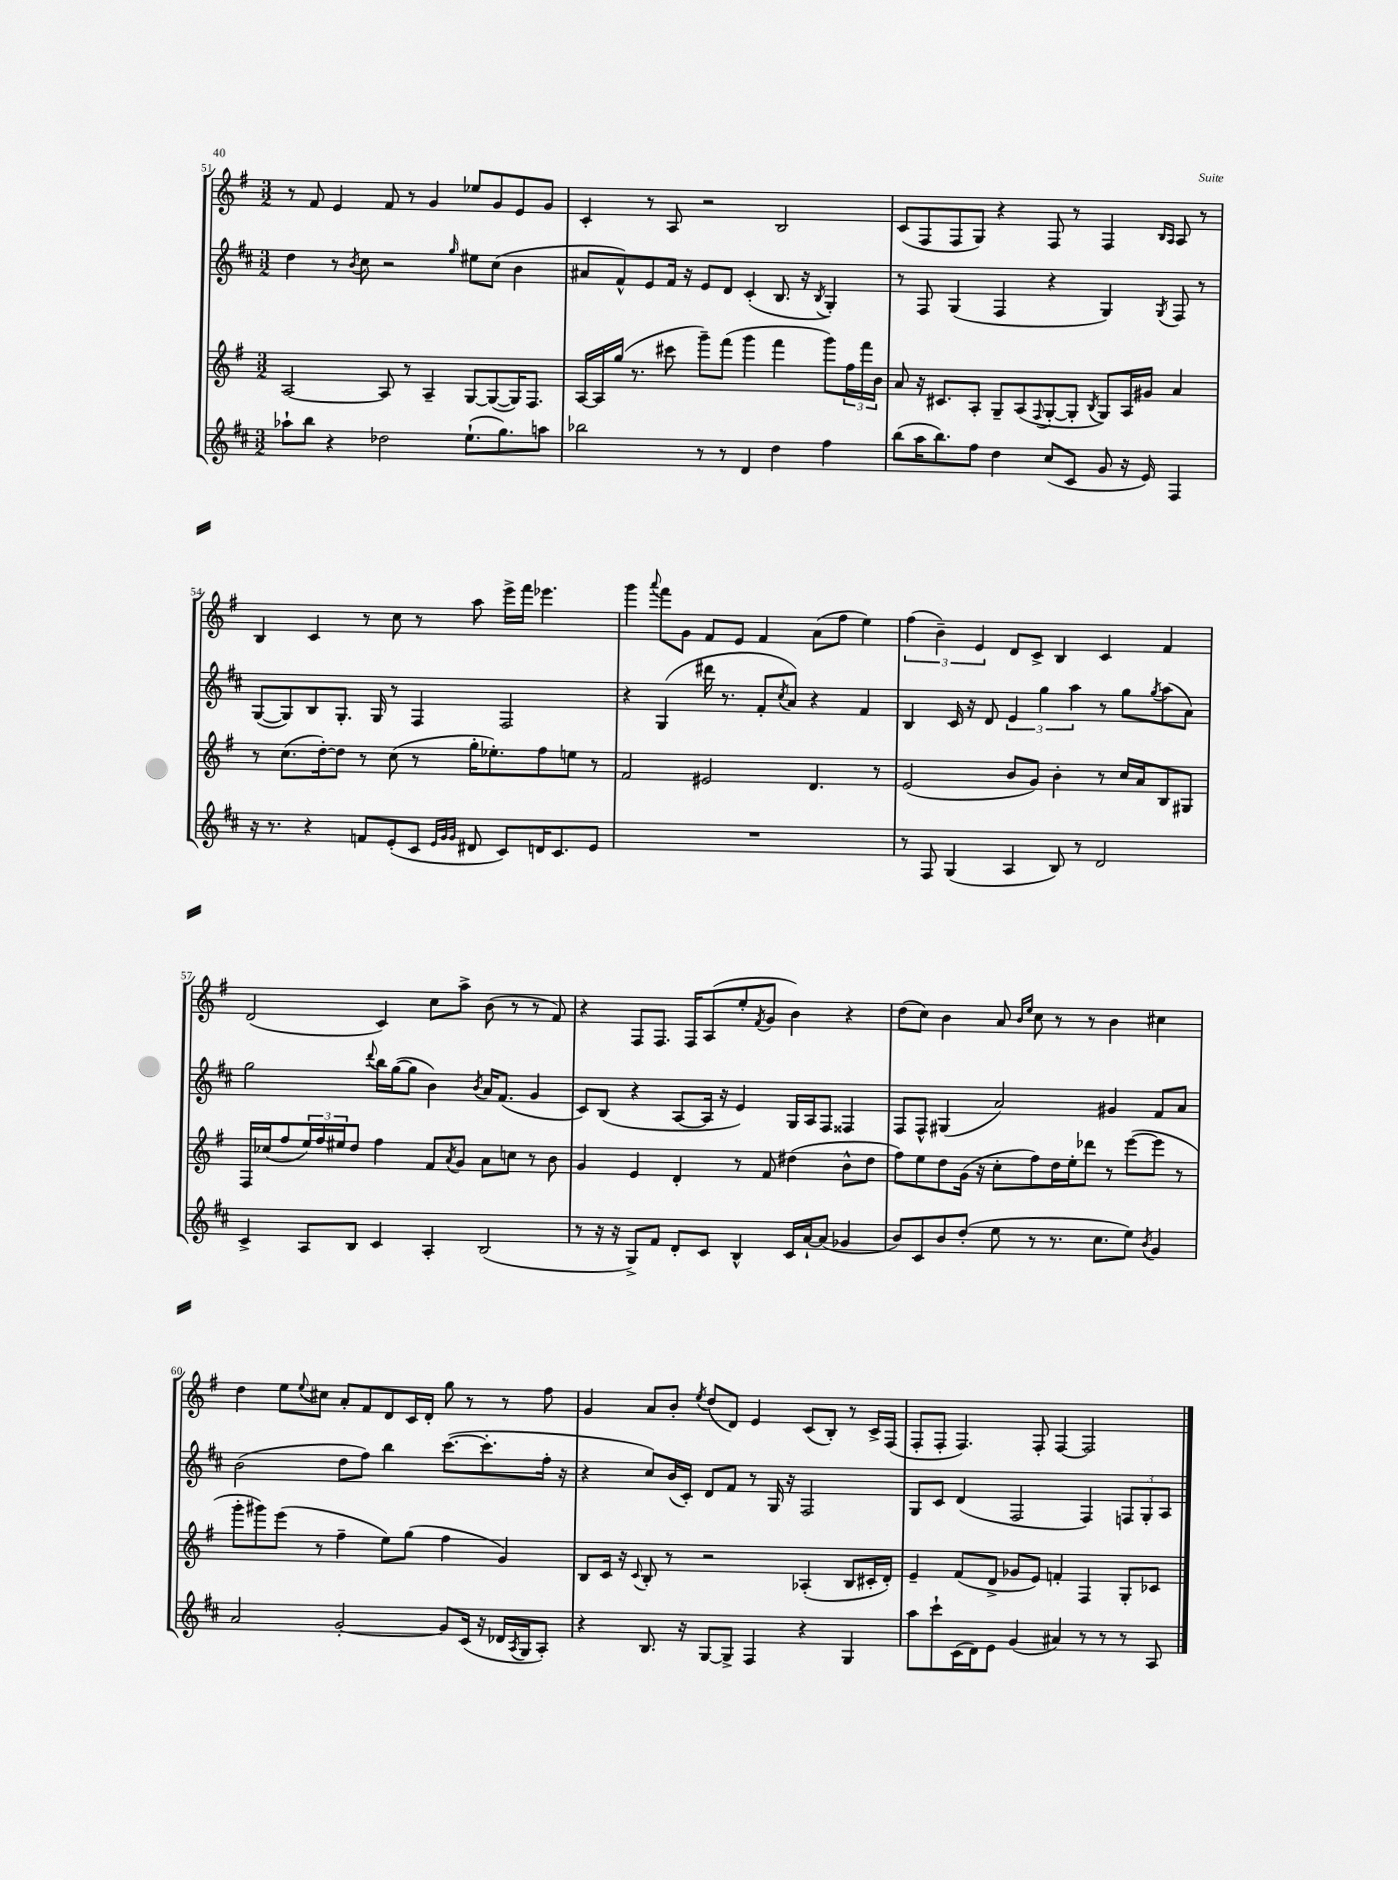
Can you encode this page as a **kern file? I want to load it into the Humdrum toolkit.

**kern	**kern	**kern	**kern
*part4	*part3	*part2	*part1
*staff4	*staff3	*staff2	*staff1
*clefG2	*clefG2	*clefG2	*clefG2
*k[f#c#]	*k[f#]	*k[f#c#]	*k[f#]
*M3/2	*M3/2	*M3/2	*M3/2
=51	=51	=51	=51
8aa-X`\L	[2A/	4dd\	8r
8bb\J	.	.	8f#/
4r	.	8r	4e/
.	.	8qb/	.
.	.	8cc#\	.
2dd-X\	8A/]	2r	8f#/
.	8r	.	8r
.	4A~/	.	4g/
.	.	16qqgg/	.
(8.ee`\L	[8G/L	8ee#X\L	8ee-X/L
.	(8G/_	(8cc#\J	8g/
8.gg\)	.	.	.
.	16G/K])	4b\	8e/
.	8.F#/J	.	.
8aan\J	.	.	8g/J
=52	=52	=52	=52
2bb-X\	[16A/LL	8a#X/L	4c'/
.	16A/]	.	.
.	(16gg/JJ	8f#^^/)	.
.	8.r	.	.
.	.	8e/	8r
.	8ccc#X\	16f#/Jk	8A/
.	.	16r	.
8r	8ggg~\L)	8e/L	2r
8r	(8fff#\J	8d/J	.
4d/	4ggg\	(4c#'/	.
4dd\	4fff#\	8.B/	2B/
.	.	16r	.
.	.	8qB/	.
4ff#\	8ggg\L)	4G'/)	.
.	24ff#\L	.	.
.	24fff#\	.	.
.	24b\JJ	.	.
=53	=53	=53	=53
(8bb\L	8a/	8r	(8c/L
16aa\K	16r	8F#/	8F#/
8.bb\)	8.c#X/L	.	.
.	.	(4G/	8F#/
8ff#\J	8A'/J	.	8G/J)
4dd\	8G~/L	4F#/	4r
.	(8A/	.	.
.	8qqF#/	.	.
(8cc#/L	[8G'/	4r	8F#/
8c#/J	8G'/J]	.	8r
.	8qB/	.	.
8g/	8G/L)	4G/)	4F#/
16r	16A/L	.	.
16e/)	16g#X/JJ	.	.
.	.	.	16qqB/LL
.	.	8qG/	16qqA/JJ
4F#/	4a/	8F#/	8A/
.	.	8r	8r
!!LO:LB:g=z
=54	=54	=54	=54
16r	8r	([8G/L	4B/
8.r	.	.	.
.	(8.cc\L	8G/])	.
4r	.	8B/	4c/
.	[16dd'\k)	.	.
.	8dd\J]	8.G'/J	.
8fn/L	8r	.	8r
.	.	16G/	.
(8e'/	(8cc\	8r	8cc\
8c#/J	8r	4F#/	8r
32qqe/LLL	.	.	.
32qqg/	.	.	.
32qqg/JJJ	.	.	.
8d#X/	16gg'\KL	.	8aa\
.	8.ee-X'\)	.	.
8c#/L)	.	2F#/	16eee^\LL
.	.	.	16fff#\JJ
16dn/K	8ff#\	.	4.eee-X\
8.c#/	.	.	.
.	8een\J	.	.
8e/J	8r	.	.
=55	=55	=55	=55
1.r	2f#/	4r	4ggg\
.	.	.	8qqaaa/
.	.	(4G/	8fff#\L
.	.	.	8g\J
.	2e#X/	16ddd#X\	8f#/L
.	.	8.r	.
.	.	.	8e/J
.	.	8f#'/L	4f#/
.	.	8qcc#/	.
.	.	8a/J)	.
.	4.d/	4r	(8a\L
.	.	.	8ff#\J
.	.	4f#/	4ee\)
.	8r	.	.
=56	=56	=56	=56
8r	(2e/	4B/	(6ff#\
8F#/	.	.	.
.	.	.	6b~\)
(4G/	.	16c#/	.
.	.	16r	.
.	.	.	6e/
.	.	8d/	.
4A/	8b/L	6e/	8d/L
.	8g/J)	.	8c^/J
.	.	6gg\	.
8B/)	4b'\	.	4B/
.	.	6aa\	.
8r	.	.	.
2d/	8r	8r	4c/
.	16cc/LL	8gg\L	.
.	16a/J	.	.
.	.	8qgg/	.
.	8B/	(8aa\	4f#/
.	8G#X/J	8a\J)	.
!!LO:LB:g=z
=57	=57	=57	=57
4c#^/	16F#/LL	2gg\	(2d/
.	(16cc-X/J	.	.
.	8ff#/	.	.
8A/L	24ee/L)	.	.
.	24ff#/	.	.
.	24ee#X/J	.	.
8B/J	8dd/J	.	.
.	.	8qqddd/	.
4c#/	4ff#\	16bb\LL	4c/)
.	.	([16gg\J	.
.	.	8gg\J]	.
4A'/	8f#/L	4b\)	8cc\L
.	8qa/	.	.
.	8g/J	.	8aa^\J
.	.	8qb/	.
(2B/	8a\L	16a/KL	(8b\
.	.	(8.f#/J	.
.	8ccn\J	.	8r
.	8r	4g/	8r
.	8b\	.	8f#/)
=58	=58	=58	=58
8r	4g/	8c#/L)	4r
16r	.	(8B/J	.
16r	.	.	.
8G^/L)	4e/	4r	8F#/L
8f#/J	.	.	8.F#/J
8d'/L	4d'/	[8A/L	.
.	.	.	16F#/KL
8c#/J	.	16A/Jk]	(8A/
.	.	16r	.
4B^^/	8r	4e/)	8ee'/
.	.	.	8qf#/
.	8f#/	.	8g/J
16c#/LL	(4dd#X\	16G/LL	4b\)
[16a`/J	.	16A/J	.
(8a/J]	.	8F#/J	.
4g-X/	8b^^\L	4F##X/	4r
.	8dd#\J	.	.
=59	=59	=59	=59
8b/L)	8ff#\L)	8F#/L	(8dd\L
8c#/	8ee\	8F#^^/J	8cc\J)
8b/	8dd\	(4G#X/	4b\
(8dd'/J	(16g\Jk	.	.
.	16r	.	.
8ee\	8cc'\L	2a/)	8a/
.	.	.	16qqb/LL
.	.	.	16qqee/JJ
8r	8ff#\)	.	8cc\
8.r	16dd\L	.	8r
.	16ee'\J	.	.
.	8ddd-X\J	.	8r
8.cc#\L	.	.	.
.	8r	4g#X/	4b\
8ee\J)	([8eee\L	.	.
8qb/	.	.	.
4g/	8eee\J]	8f#/L	4cc#X\
.	8r	8a/J	.
!!LO:LB:g=z
=60	=60	=60	=60
2a/	8ggg'\L	(2b\	4dd\
.	8ggg#X\)	.	.
.	(8eee\J	.	8ee\L
.	.	.	8qqee/
.	8r	.	8cc#X\J
[2g'/	4ff#~\	8dd\L	8a'/L
.	.	8ff#\J)	8f#/
.	8ee\L)	4bb\	8d/
.	(8gg\J	.	16c/L
.	.	.	16d'/JJ
8g/L]	4ff#\	([8.ccc#\L	8gg\
(16c#/Jk	.	.	8r
16r	.	8.ccc#'\]	.
16d-X/LL	4g/)	.	8r
8qA/	.	.	.
16G/J	.	.	.
8A'/J)	.	16ff#'\Jk	8ff#\
.	.	16r	.
=61	=61	=61	=61
4r	8B/L	4r	4g/
.	16c/Jk	.	.
.	16r	.	.
.	8qqc/	.	.
8.B/	8B'/	8cc#/L)	8a/L
.	8r	(16b/L	8b'/J
16r	.	16c#'/JJ)	.
.	.	.	8qee/
[8G/L	2r	8d/L	(8dd/L
8G^/J]	.	8f#/J	8d/J)
4F#/	.	8r	4e/
.	.	16G/	.
.	.	16r	.
4r	(4A-X'/	2F#/	(8c/L
.	.	.	8B'/J)
4G/	8B/L	.	8r
.	16c#X'/L	.	16c^/LL
.	16d'/JJ)	.	(16F#/JJ
=62	=62	=62	=62
8aa\L	4e~/	8G/L	8F#'/L
8ccc#`\	.	8c#/J	8F#'/J
(16c#\L	(8f#/L	(4d/	4.F#/)
16d\J)	.	.	.
8e\J	8d^/J	.	.
(4g/	8g-X/L	2F#/	.
.	8e/J)	.	8F#'/
4a#X/)	4fn'/	.	[4F#/
8r	4F#/	4F#/)	2F#/]
8r	.	.	.
8r	8G'/L	12Fn/L	.
.	.	12G'/	.
8A/	8c-X/J	.	.
.	.	12A/J	.
==	==	==	==
*-	*-	*-	*-
